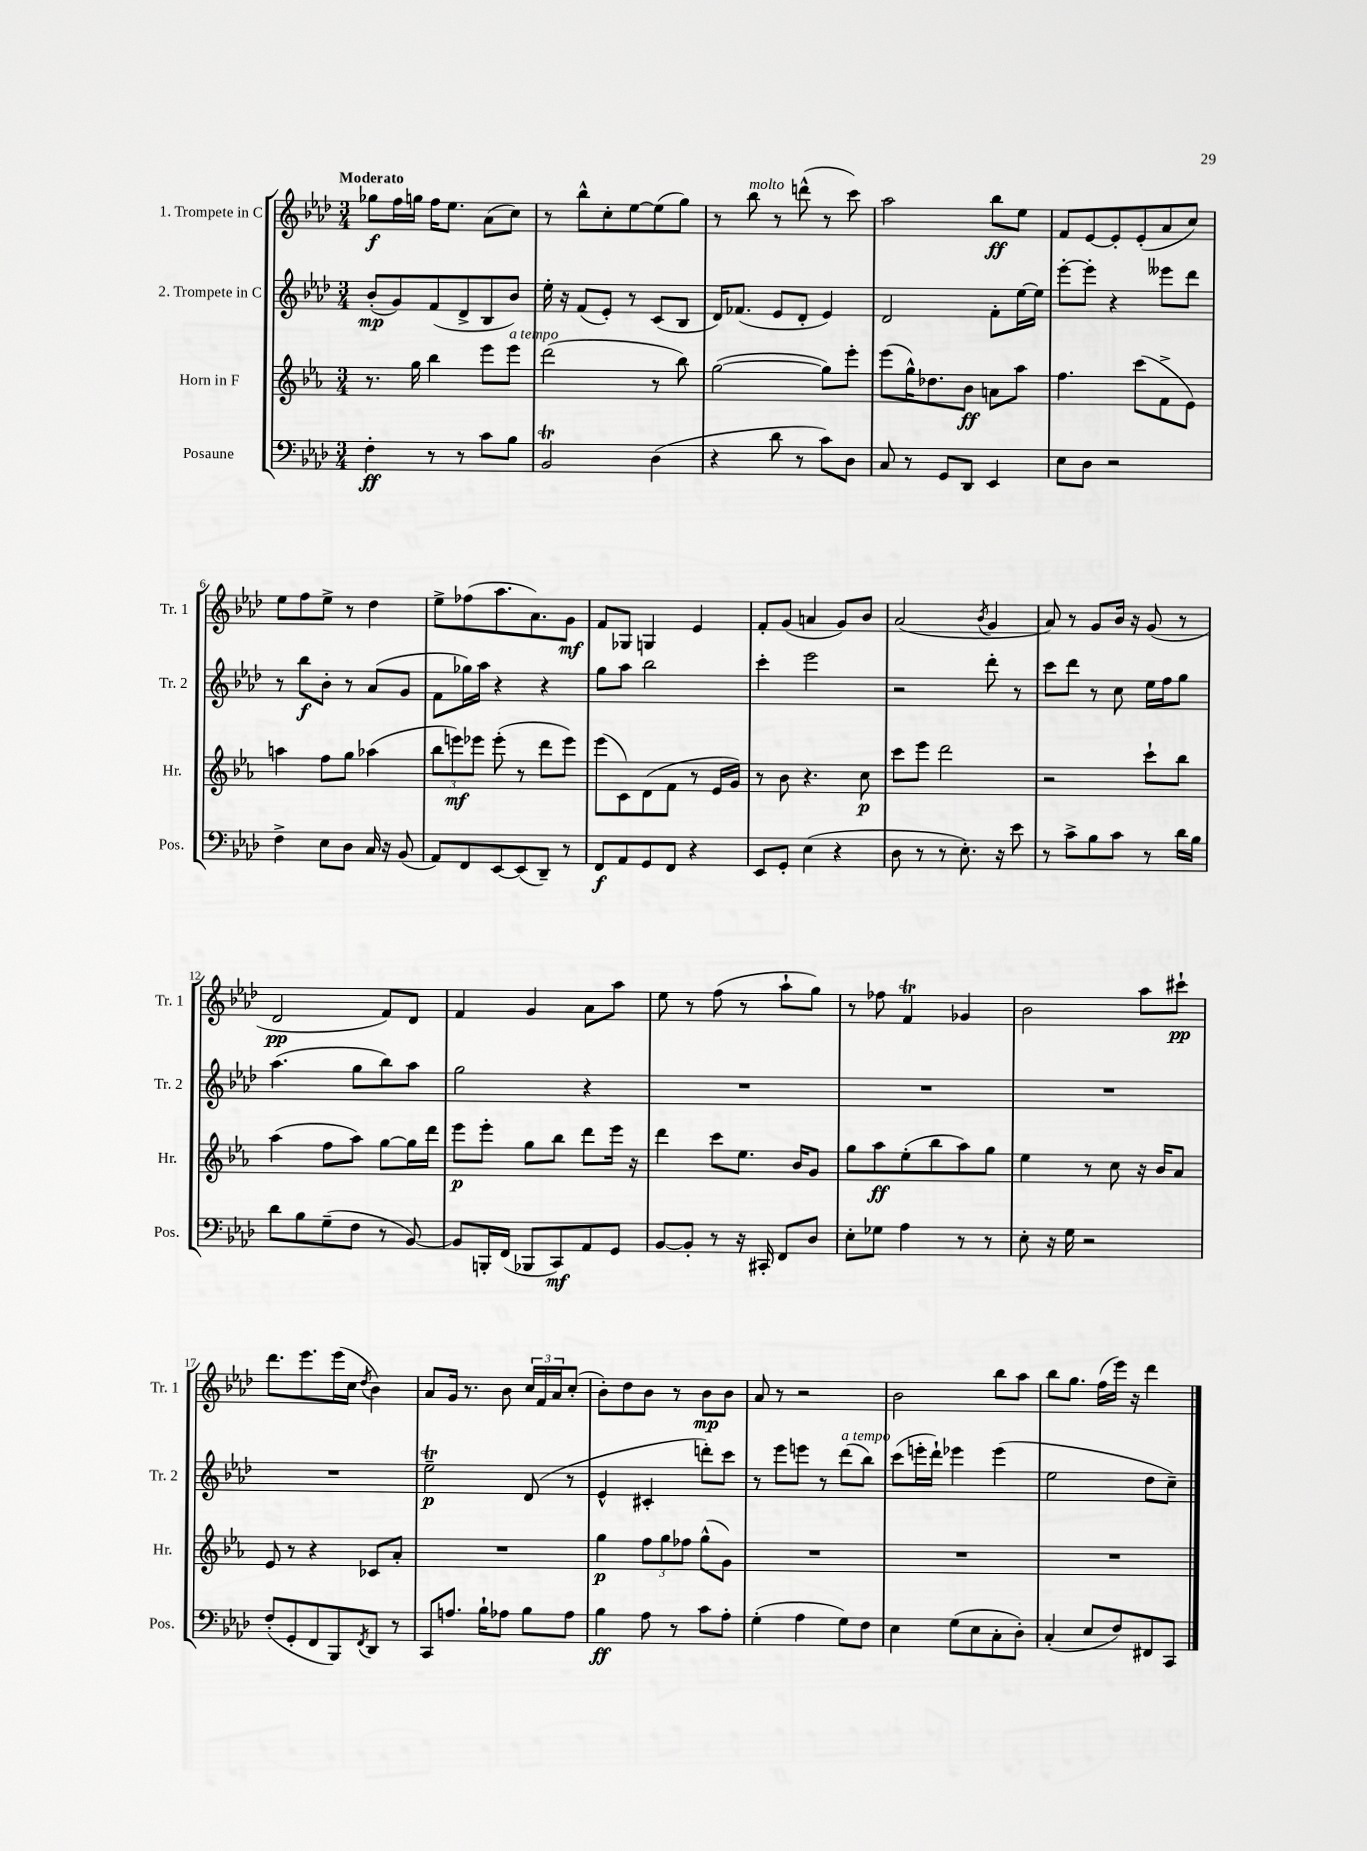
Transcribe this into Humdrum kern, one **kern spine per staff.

**kern	**kern	**kern	**kern
*staff4	*staff3	*staff2	*staff1
*clefF4	*clefG2	*clefG2	*clefG2
*k[b-e-a-d-]	*k[b-e-a-]	*k[b-e-a-d-]	*k[b-e-a-d-]
*M3/4	*M3/4	*M3/4	*M3/4
4F'	8.r	(8b-'	8gg-
.	.	8g)	16ff
.	16gg	.	16gg
8r	4bb-	(8f	16ff
.	.	.	8.ee-
8r	.	8d-^	.
8c	8eee-	8B-	(8a-
8B-	8eee-	8b-)	8cc)
=	=	=	=
2BB-	(2ddd	16ee-'	8r
.	.	16r	.
.	.	(8f	8bb-^^
.	.	8e-')	8cc'
.	.	8r	[8ee-
(4D-	8r	(8c	(8ee-]
.	8bb-)	8B-	8gg)
=	=	=	=
4r	([2gg	16d-)	8r
.	.	(8.f-	.
.	.	.	8bb-
8d-	.	8e-	8r
8r	.	8d-'	(8ddd^^
8c)	8gg])	4e-)	8r
8D-	8eee-'	.	8ccc)
=	=	=	=
8C	(8eee-	2d-	2aa-
8r	16gg^^)	.	.
.	8.dd-	.	.
8GG	.	.	.
8DD-	8b-	.	.
4EE-	8a	8f'	8bb-
.	8aa-	[16ee-	8ee-
.	.	16ee-]	.
=	=	=	=
8E-	4.ff	[8eee-'	8f
8D-	.	8eee-']	[8e-
2r	.	4r	8e-']
.	(8ccc	.	(8e-'
.	8f^	8eee--	8a-
.	8e-)	8ddd-	8cc)
=	=	=	=
4F^	4aa	8r	8ee-
.	.	8bb-	8ff
8E-	8ff	8b-'	8ee-^
8D-	8gg	8r	8r
16C	(4aa-	(8a-	4dd-
16r	.	.	.
(8BB-	.	8g	.
=	=	=	=
8AA-)	12bb-	8f	8ee-^
.	12eee)	.	.
8FF	.	16gg-)	(8ff-
.	12eee-	.	.
.	.	16aa-	.
[8EE-	(8eee-'	4r	8.aa-
(8EE-]	8r	.	.
.	.	.	8.a-)
8DD-~)	8ddd	4r	.
8r	8eee-)	.	8g
=	=	=	=
8FF	(8eee-	8gg	8f
8AA-	8c)	8aa-	8G-
8GG	(8d	2bb-	4G
8FF	8f	.	.
4r	8r	.	4e-
.	16e-	.	.
.	16g)	.	.
=	=	=	=
8EE-	8r	4ccc'	8f'
8GG'	8b-	.	(8g
(4E-	4.r	2eee-	4a
4r	.	.	8g)
.	8cc	.	8b-
=	=	=	=
8D-	8ccc	2r	(2a-
8r	8eee-	.	.
8r	2ddd	.	.
8.E-')	.	.	.
.	.	.	8qb-
.	.	8ddd-'	4g
16r	.	.	.
8e-	.	8r	.
=	=	=	=
8r	2r	8ccc	8a-)
8c^	.	8ddd-	8r
8B-	.	8r	8g
8c	.	8cc	16b-
.	.	.	16r
8r	8ccc`	16ee-	(8g
.	.	16ff	.
16d-	8bb-	8gg	8r
16B-	.	.	.
=	=	=	=
8d-	(4aa-	(4.aa-	2d-
8B-	.	.	.
(8G~	8ff	.	.
8F	8aa-)	8gg	.
8r	[8gg	8bb-)	8f)
[8BB-)	16gg]	8aa-	8d-
.	16ddd	.	.
=	=	=	=
8BB-]	8eee-	2gg	4f
16BBB'	8eee-'	.	.
(16FF	.	.	.
8BBB-	8gg	.	4g
8CC)	8bb-	.	.
8AA-	8ddd	4r	8a-
8GG	16eee-	.	8aa-
.	16r	.	.
=	=	=	=
[8BB-	4ddd	2.r	8ee-
8BB-']	.	.	8r
8r	8ccc	.	(8ff
16r	8.ee-	.	8r
16CC#'	.	.	.
8FF	.	.	8aa-`
.	16b-	.	.
8D-	8g	.	8gg)
=	=	=	=
8E-'	8gg	2.r	8r
8G-	8aa-	.	8ff-
4A-	(8ee-'	.	4f
.	8bb-	.	.
8r	8aa-)	.	4g-
8r	8gg	.	.
=	=	=	=
8E-'	4ee-	2.r	2b-
16r	.	.	.
16G	.	.	.
2r	8r	.	.
.	8cc	.	.
.	16r	.	8aa-
.	16b-	.	.
.	8a-	.	8ccc#`
=	=	=	=
(8F'	8e-	2.r	8.ddd-
8GG'	8r	.	.
.	.	.	8.eee-
8FF	4r	.	.
8BBB-)	.	.	(16eee-
.	.	.	16cc
8qFF	.	.	8qdd-
8DD-	8c-	.	4b-)
8r	8a-'	.	.
=	=	=	=
8CC	2.r	2ee-~	8a-
8.A	.	.	16g
.	.	.	8.r
16B-`	.	.	.
8A-	.	.	8b-
8B-	.	(8d-	24cc
.	.	.	24f
.	.	.	24a-
8A-	.	8r	(8cc'
=	=	=	=
4B-	4gg	4e-^^	8b-')
.	.	.	8dd-
8A-	12ff	4c#'	8b-
.	12gg	.	.
8r	.	.	8r
.	12ff-	.	.
8c	(8gg^^	8ddd')	8b-
8A-'	8g)	8ccc	8b-
=	=	=	=
(4G'	2.r	8r	8a-
.	.	8eee-	8r
4A-	.	8eee	2r
.	.	8r	.
8G)	.	(8ddd-	.
8F	.	8bb-)	.
=	=	=	=
4E-	2.r	(8ccc	2b-
.	.	16eee'	.
.	.	16ddd-`)	.
(8G	.	4eee-	.
8E-	.	.	.
8C'	.	(4eee-	8bb-
8D-')	.	.	8aa-
=	=	=	=
(4C'	2.r	2ee-	8bb-
.	.	.	8.gg
8E-	.	.	.
.	.	.	(16ff
8F)	.	.	16eee-)
.	.	.	16r
8FF#	.	8dd-	4ddd-
8CC	.	8cc~)	.
==	==	==	==
*-	*-	*-	*-
